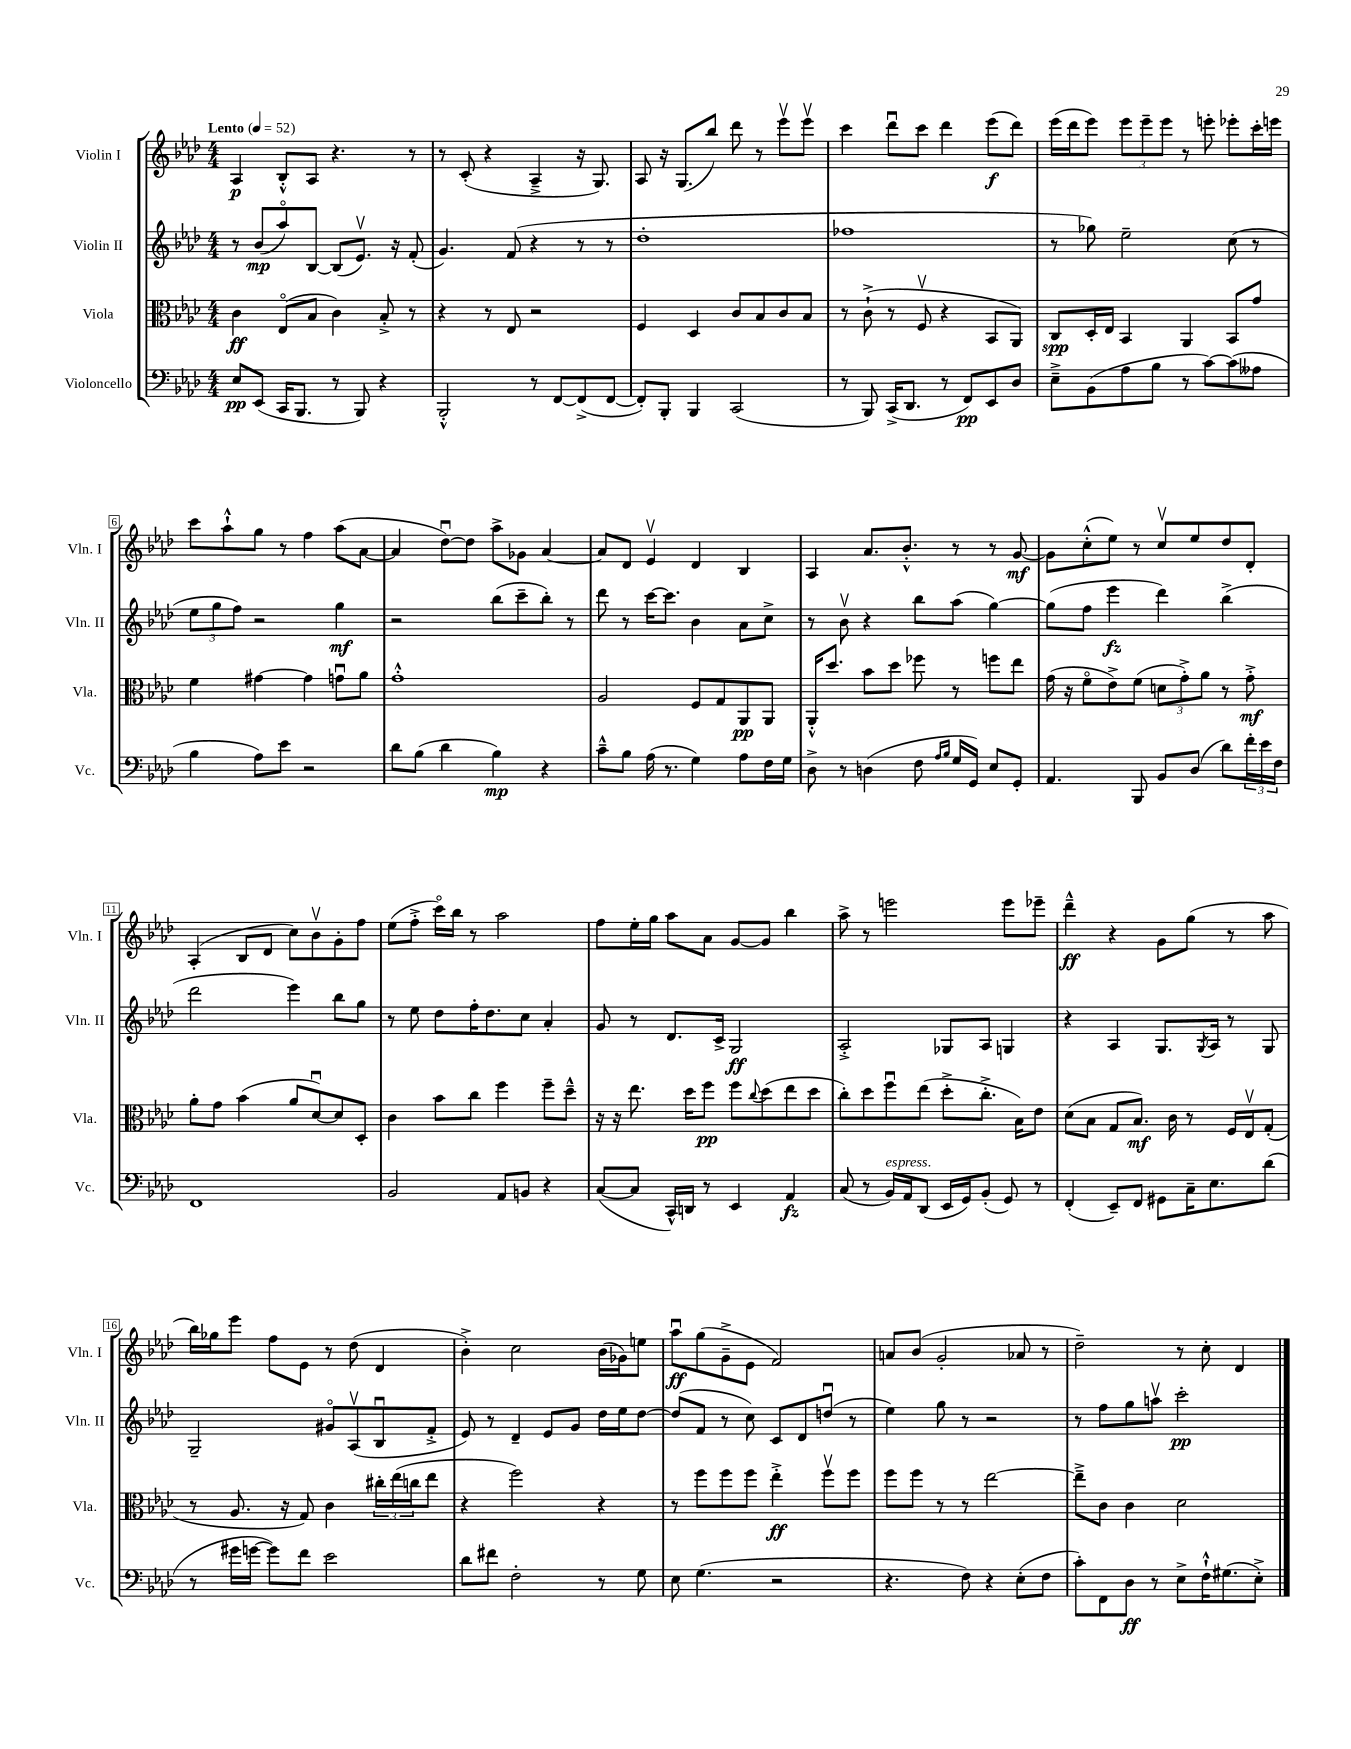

**kern	**kern	**kern	**kern
*staff4	*staff3	*staff2	*staff1
*clefF4	*clefC3	*clefG2	*clefG2
*k[b-e-a-d-]	*k[b-e-a-d-]	*k[b-e-a-d-]	*k[b-e-a-d-]
*M4/4	*M4/4	*M4/4	*M4/4
*MM52	*MM52	*MM52	*MM52
8E-	4c	8r	4A-
(8EE-	.	(8b-	.
16CC	(8E-o	8aa-o)	8B-'^^
8.BBB-	.	.	.
.	8B-	[8B-	8A-
8r	4c)	(8B-]	4.r
8BBB-)	.	8.e-v)	.
4r	8B-'^	.	.
.	.	16r	.
.	8r	(8f'	8r
=	=	=	=
2BBB-'^^	4r	4.g)	8r
.	.	.	(8c'
.	8r	.	4r
.	8E-	(8f	.
8r	2r	4r	4A-~^
[8FF	.	.	.
(8FF^]	.	8r	16r
.	.	.	8.G)
[8FF	.	8r	.
=	=	=	=
8FF'])	4F	1dd-'	8A-
8BBB-'	.	.	16r
.	.	.	(8.G
4BBB-	4D-	.	.
.	.	.	8bb-)
(2CC	8c	.	8ddd-
.	8B-	.	8r
.	8c	.	8eee-v
.	8B-	.	8eee-v
=	=	=	=
8r	8r	1ff-	4ccc
8BBB-)	(8c`^	.	.
(16CC^	8r	.	8ddd-u
8.DD-	.	.	.
.	8Fv	.	8ccc
8r	4r	.	4ddd-
8FF)	.	.	.
8EE-	8BB-	.	(8eee-
8D-	8AA-)	.	8ddd-)
=	=	=	=
8E-~^	8C	8r	(16eee-
.	.	.	16ddd-
(8BB-	16D-'	8gg-)	8eee-)
.	16E-	.	.
8A-	4BB-	2ee-~	12eee-
.	.	.	12eee-~
8B-	.	.	.
.	.	.	12eee-
8r	4AA-	.	8r
[8c)	.	.	8eee'
(8c]	8BB-	(8cc	8eee-'
8A--	8g	8r	16ccc'
.	.	.	16eee
=	=	=	=
4B-	4f	12ee-	8ccc
.	.	12gg	.
.	.	.	8aa-`^^
.	.	12ff)	.
8A-)	[4g#	2r	8gg
8e-	.	.	8r
2r	4g#]	.	4ff
.	8gu	4gg	(8aa-
.	8a-	.	[8a-
=	=	=	=
8d-	1g'^^	2r	4a-]
(8B-	.	.	.
4d-	.	.	[8dd-u)
.	.	.	8dd-]
4B-)	.	(8bb-	8aa-^
.	.	8ccc~	8g-
4r	.	8bb-')	[4a-
.	.	8r	.
=	=	=	=
8c~^^	2A-	8ddd-	8a-]
8B-	.	8r	8d-
(16A-	.	[16ccc	4e-v
8.r	.	8.ccc]	.
4G)	8F	4b-	4d-
.	8G	.	.
8A-	8AA-	8a-	4B-
16F	8AA-	8cc^	.
16G	.	.	.
=	=	=	=
8D-^	16AA-'^^	8r	4A-
.	8.dd-	.	.
8r	.	8b-v	.
(4D	8b-	4r	8.a-
.	8dd-	.	.
.	.	.	8.b-'^^
8F	8ff-	8bb-	.
16qqA-	.	.	.
16qqB-	.	.	.
16G	8r	(8aa-	8r
16GG)	.	.	.
8E-	8ff	[4gg)	8r
8GG'	8ee-	.	[8g
=	=	=	=
4.AA-	(16g	(8gg]	8g]
.	16r	.	.
.	8fo	8ff	(8cc'^^
.	8e-^)	4eee-	8ee-)
8BBB-	(8f	.	8r
8BB-	12d	4ddd-)	8ccv
.	12g'^)	.	.
(8D-	.	.	8ee-
.	12a-	.	.
8d-)	8r	(4bb-^	8dd-
24f'	8g'^	.	8d-'
24e-	.	.	.
24F	.	.	.
=	=	=	=
1FF	8a-'	2ddd-	(4A-'
.	8g	.	.
.	(4b-	.	8B-
.	.	.	8d-
.	8a-	4eee-)	8cc)
.	[8d-u)	.	8b-v
.	8d-]	8bb-	8g'
.	8D-'	8gg	8ff
=	=	=	=
2BB-	4c	8r	(8ee-
.	.	8ee-	8ff'^
.	8b-	8dd-	16ccco)
.	.	.	16bb-
.	8cc	16ff'	8r
.	.	8.dd-	.
8AA-	4ff	.	2aa-
8BB	.	8cc	.
4r	8ff~	4a-'	.
.	8dd-~^^	.	.
=	=	=	=
([8C	16r	8g	8ff
.	16r	.	.
8C]	8.ee-	8r	16ee-'
.	.	.	16gg
16CC^^)	.	8.d-	8aa-
16DD	16dd-	.	.
8r	8ff	.	8a-
.	.	16c^	.
4EE-	8ff	2G	[8g
.	8qqcc	.	.
.	(8dd-	.	8g]
4AA-	8ee-	.	4bb-
.	8dd-	.	.
=	=	=	=
(8C	8cc')	2A-'^	8aa-^
8r	8dd-	.	8r
16BB-)	8ffu	.	2eee
16AA-	.	.	.
(8DD-	(8ee-	.	.
16EE-	8dd-'^	8G-	.
16GG)	.	.	.
(8BB-'	8.cc'^	8A-	.
8GG)	.	4G	8eee
.	16B-)	.	.
8r	8e-	.	8eee-~
=	=	=	=
(4FF'	(8d-	4r	4ddd-~^^
.	8B-	.	.
8EE-~)	8G	4A-	4r
8FF	8.B-)	.	.
8GG#	.	8.G	8g
.	16c	.	.
16C~	8r	.	(8gg
.	.	8qG	.
8.E-	.	16A-	.
.	16F	8r	8r
.	16E-v	.	.
(8d-	(8G'	8G	8aa-
=	=	=	=
8r	8r	2G~	16bb-)
.	.	.	16gg-
16g#	8.A-	.	8eee-
[16g	.	.	.
8g])	.	.	8ff
.	16r	.	.
8f	8G)	.	8e-
2e-	4c	8g#o	8r
.	.	(8A-v	(8dd-
.	24cc#'	8B-u	4d-
.	(24ee-	.	.
.	24cc	.	.
.	8ee-	8f'^	.
=	=	=	=
8d-	4r	8e-)	4b-'^)
8f#	.	8r	.
2F'	2ff)	4d-~	2cc
.	.	8e-	.
.	.	8g	.
8r	4r	16dd-	(16b-
.	.	16ee-	16g-)
8G	.	[8dd-	8ee
=	=	=	=
8E-	8r	(8dd-]	8aa-u
(4.G	8ff	8f	(8gg
.	8ff	8r	8g~^
.	8ff	8cc)	8e-
2r	4ee-'^	8c	2f)
.	.	8d-	.
.	8ffv	(8ddu	.
.	8ff	8r	.
=	=	=	=
4.r	8ff	4ee-)	8a
.	8ff	.	(8b-
.	8r	8gg	2g'
8F)	8r	8r	.
4r	[2ee-	2r	.
(8E-'	.	.	8a-
8F	.	.	8r
=	=	=	=
8c')	8ee-~^]	8r	2dd-~)
8FF	8c	8ff	.
8D-	4c	8gg	.
8r	.	8aav	.
8E-^	2d-	2ccc'	8r
16F`^^	.	.	8cc'
(8.G#	.	.	.
.	.	.	4d-
8E-'^)	.	.	.
==	==	==	==
*-	*-	*-	*-
